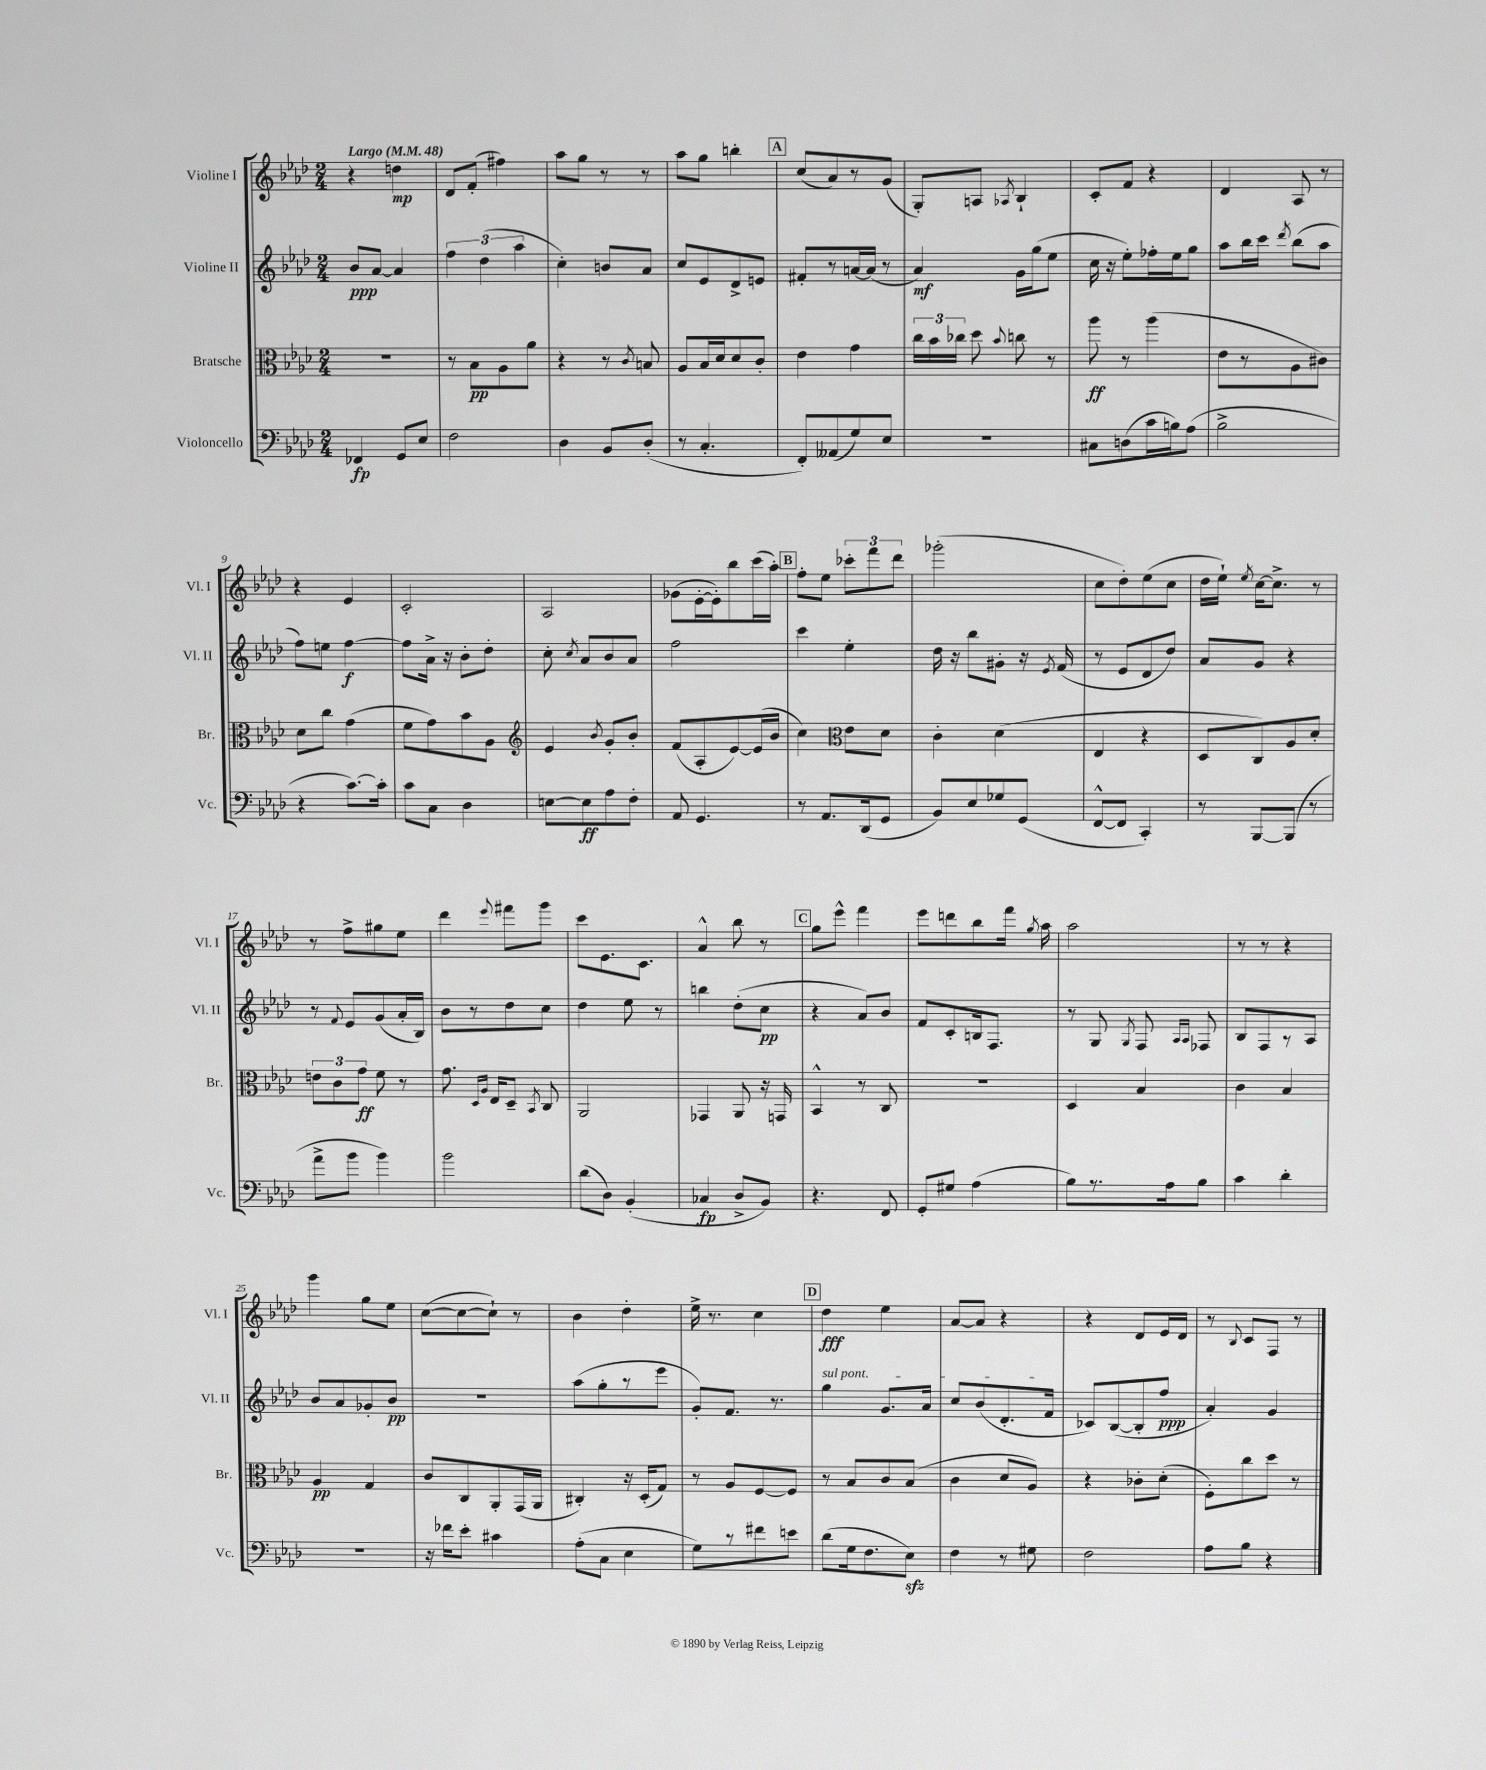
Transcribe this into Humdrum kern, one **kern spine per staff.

**kern	**kern	**kern	**kern
*staff4	*staff3	*staff2	*staff1
*clefF4	*clefC3	*clefG2	*clefG2
*k[b-e-a-d-]	*k[b-e-a-d-]	*k[b-e-a-d-]	*k[b-e-a-d-]
*M2/4	*M2/4	*M2/4	*M2/4
*MM48	*MM48	*MM48	*MM48
4FF-	2r	8b-	4r
.	.	[8a-	.
8GG	.	4a-]	4dd
8E-	.	.	.
=	=	=	=
2F	8r	6ff	8d-
.	8B-	.	(8f'
.	.	(6dd-	.
.	8A-	.	4ff#)
.	.	6aa-	.
.	8a-	.	.
=	=	=	=
4D-	4r	4cc')	8aa-
.	.	.	8gg
8BB-	8r	8b	8r
.	8qc	.	.
(8D-'	8B	8a-	8r
=	=	=	=
8r	8A-	8cc	8aa-
4.C'	16B-	8e-	8gg
.	16d-	.	.
.	8d-	8d-^	4bb'
.	8c'	8e	.
=	=	=	=
8FF')	4e-	8f#'	(8cc
(8AA--	.	8r	8a-)
8G)	4g	[16a	8r
.	.	(16a]	.
8E-	.	8r	(8g
=	=	=	=
2r	24cc	4a-)	8G')
.	24b-	.	.
.	24cc-	.	.
.	8dd-	.	8A
.	8qqb-	.	8qA-
.	8cc	16g	4B-`
.	.	(16gg	.
.	8r	8ee-	.
=	=	=	=
8C#	8aa-	16cc	8c'
.	.	16r	.
(8D	8r	8ee-')	8f
16c	(4aa-	16ff-'	4r
16B)	.	16ee-	.
(8A-	.	8gg	.
=	=	=	=
2B-^	8e-	8aa-	4d-
.	8r	16bb-	.
.	.	16ccc	.
.	.	8qddd-	.
.	8A-	(8bb-	8A-
.	8c#)	8aa-	8r
=	=	=	=
4r	8d-	8ff)	4r
.	8cc	8ee	.
[8.c)	(4g	[4ff	4e-
16c']	.	.	.
=	=	=	=
8c	8f	8ff]	2c'
8C	8g)	16a-^	.
.	.	16r	.
4D-	8b-	8b-'	.
.	8A-	8dd-'	.
=	=	=	=
*	*clefG2	*	*
[8E	4e-	8cc'	2A-
.	.	8qcc	.
8E]	.	8a-	.
.	8qb-	.	.
8A-	8g'	8b-	.
8F'	8b-'	8a-	.
=	=	=	=
8AA-	(8f	2ff	(8g-
4.GG	8A-'	.	[16e-'
.	.	.	16e-'])
.	[8e-)	.	8bb-
.	(16e-]	.	(16ccc
.	16b-	.	16aa-')
=	=	=	=
8r	4cc)	4ccc	8ff'
8.AA-	.	.	8ee-
*	*clefC3	*	*
.	8e-	4ee-'	12ccc-'
(16DD-	.	.	.
.	.	.	12fff
8GG	8d-	.	.
.	.	.	12ddd-
=	=	=	=
8BB-)	4c'	16dd-	(2ggg-'
.	.	16r	.
8E-	.	8bb-	.
8G-	(4d-	8g#'	.
(8GG	.	16r	.
.	.	8qe-	.
.	.	(16f	.
=	=	=	=
[8FF^^	4E-	8r	8cc
8FF]	.	8e-	8dd-')
4CC')	4r	8d-	(8ee-
.	.	8dd-)	8cc
=	=	=	=
8r	8D-	8a-	16dd-
.	.	.	16ee-`)
.	.	.	8qee-
[8BBB-	8C)	8g	[16cc
.	.	.	8.cc^]
(8BBB-]	8A-	4r	.
8r	8d-'	.	8r
=	=	=	=
8a-^	12e	8r	8r
.	12c	.	.
.	.	8qqf	.
8b-	.	8e-	8ff^
.	12g	.	.
4b-)	8f	(8g	8gg#
.	8r	16a-'	8ee-
.	.	16B-)	.
=	=	=	=
2b-	8.g	8b-	4ddd-
.	.	8r	.
.	16qqD-	.	.
.	16qqA-	.	.
.	16E-	.	.
.	.	.	8qqeee-
.	8D-~	8dd-	8fff#
.	8qBB-	.	.
.	8C	8cc	8ggg
=	=	=	=
(8d-	2AA-	4dd-	8ccc
8D-)	.	.	8.e-
(4BB-'	.	8ee-	.
.	.	.	8.c
.	.	8r	.
=	=	=	=
4C-	4GG-	4bb	4a-^^
8D-^	8AA-	(8dd-'	8bb-
8BB-)	16r	8cc	8r
.	16GG	.	.
=	=	=	=
4.r	4BB-^^	4r	8gg
.	.	.	8eee-^^
.	8r	8a-)	4fff
8FF	8C	8b-	.
=	=	=	=
8GG'	2r	8f	8eee-
8G#	.	8c'	8ddd
(4A-	.	16B	8bb-
.	.	8.F	.
.	.	.	16fff
.	.	.	8qgg
.	.	.	16aa-
=	=	=	=
8B-)	4D-	8r	2aa-
8.r	.	8G	.
.	.	8qG	.
.	4B-	8F	.
16A-	.	.	.
.	.	16qqA-	.
.	.	16qqA-	.
8B-	.	8F-	.
=	=	=	=
4c	4c	8B-	8r
.	.	8F	8r
4d-'	4B-	8r	4r
.	.	8A-	.
=	=	=	=
2r	4A-	8b-	4ggg
.	.	8a-	.
.	4G	8g-'	8gg
.	.	8b-	8ee-
=	=	=	=
16r	8c	2r	([8cc
16f-	.	.	.
8e-'	8C	.	8cc_
4c#	8AA-'	.	8cc`])
.	(16GG	.	8r
.	16AA-	.	.
=	=	=	=
(8A-'	4C#')	(8aa-	4b-
8C	.	8gg'	.
4E-	16r	8r	4dd-'
.	(16D-'	.	.
.	8G)	8eee-	.
=	=	=	=
8G)	8r	8g')	16ee-^
.	.	.	8.r
8r	8A-	8.f	.
8f#	[8F	.	4cc
.	.	8.r	.
8e	8F]	.	.
=	=	=	=
(8d-	8r	4gg	4dd-
16G	8B-	.	.
8.F	.	.	.
.	8c	8.g	4ee-
8E-)	(8B-	.	.
.	.	16a-	.
=	=	=	=
4F	4c	8cc	[8a-
.	.	(8b-	8a-]
8r	8d-	8.d-'	4r
8G#	8A-)	.	.
.	.	16f	.
=	=	=	=
2F	4r	8c-)	4r
.	.	([8B-	.
.	8c-'	8B-']	8d-
.	(8d-'	8ff	16e-
.	.	.	16d-
=	=	=	=
8A-	8F')	4a-')	8r
.	.	.	8qqB-
8B-	8cc	.	8c
4r	8dd-	4g	8F
.	8r	.	8r
==	==	==	==
*-	*-	*-	*-
